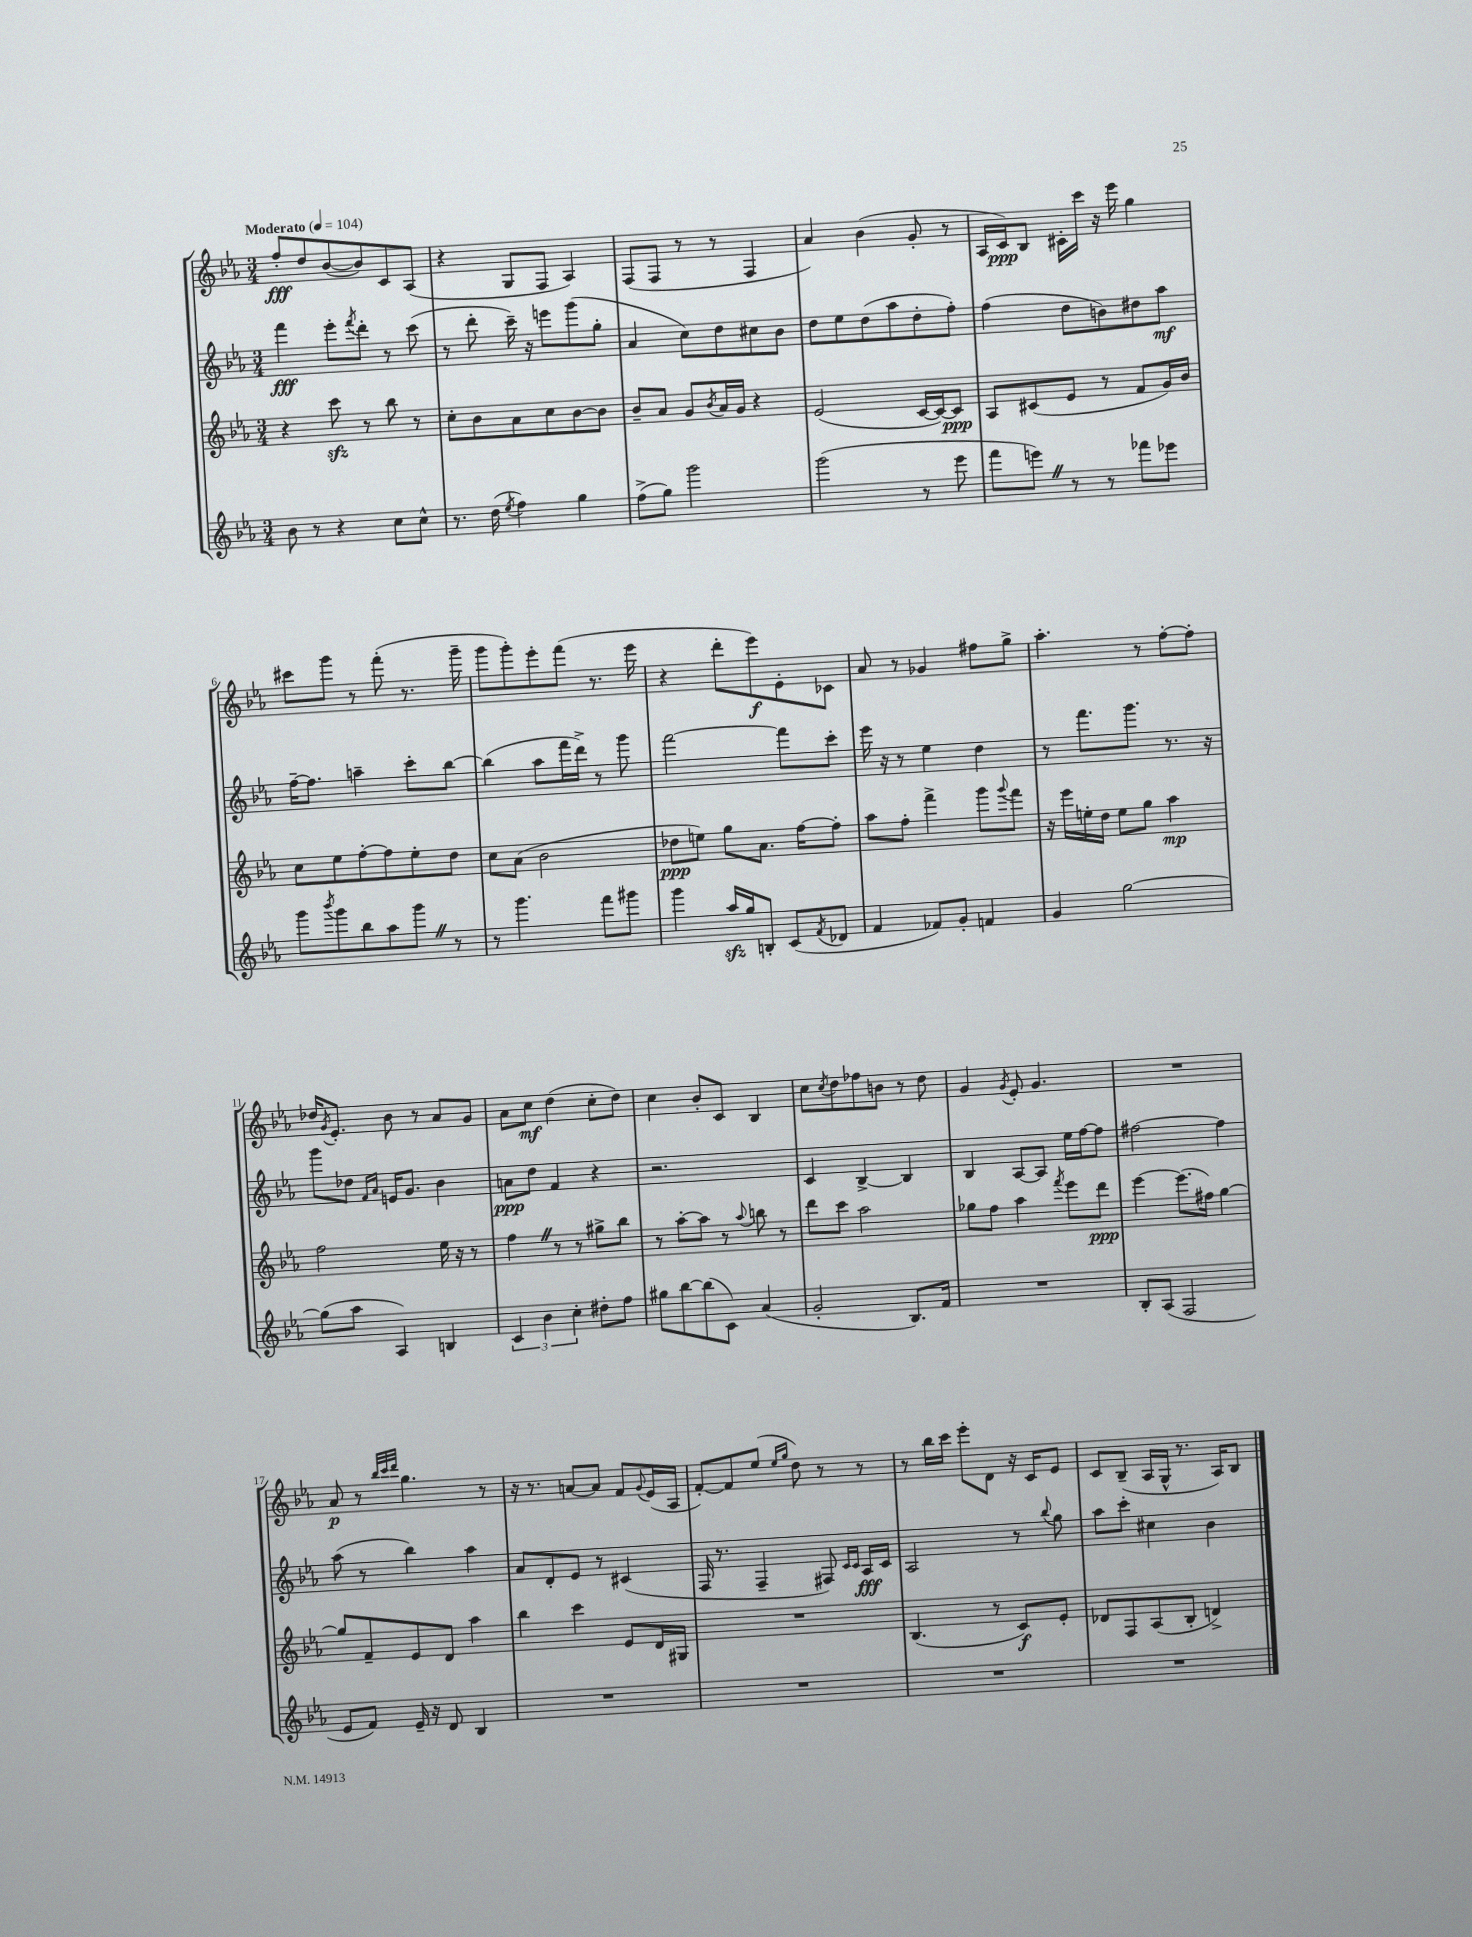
<<
\new StaffGroup <<
\new Staff = "s0" {
    \clef treble \key ees \major \numericTimeSignature \time 3/4 \tempo "Moderato" 4 = 104
    f''8-.\fff d''8 bes'8~( bes'8) c'8 aes8( |
    r4 g8 f8 aes4) |
    f8( f8 r8 r8 f4 |
    aes'4) bes'4( g'8-. r8 |
    aes16 c'16\ppp) bes8 cis'16-. c'''16 r16 ees'''16 g''4 |
    cis'''8 g'''8 r8 f'''8-.( r8. g'''16-- |
    g'''8 g'''8-.) ees'''8-. f'''8( r8. ees'''16 |
    r4 d'''8-. ees'''8\f) ees'8-. ces'8 |
    aes'8 r8 ges'4 fis''8 g''8-> |
    aes''4.-. r8 f''8~-. f''8-. |
    des''16 \acciaccatura { g'8 } ees'8.-. bes'8 r8 aes'8 g'8 |
    aes'8 c''8\mf d''4( c''8-. d''8) |
    c''4 bes'8-. c'8 bes4 |
    c''8 \acciaccatura { c''8 } d''8 fes''8 b'8 r8 d''8 |
    g'4 \acciaccatura { g'8 } ees'8-. g'4. |
    R2. |
    aes'8\p r8 \grace { bes''32 c'''32 d'''32 } g''4. r8 |
    r16 r8. a'8~ a'8 f'8 \appoggiatura { g'8 } ees'16( aes16 |
    f'8~-.) f'8 ees''8( \grace { ees''16 g''16 } d''8) r8 r8 |
    r8 bes''16 c'''16 ees'''8-. d'8 r16 c'16 ees'8 |
    c'8 bes8--( aes16 g16-^ r8. aes16) bes8 \bar "|." |
}
\new Staff = "s1" {
    \clef treble \key ees \major \numericTimeSignature \time 3/4
    f'''4\fff ees'''8-. \acciaccatura { f'''8 } d'''8-. r8 c'''8( |
    r8 d'''8-. c'''16--) r16 e'''8 g'''8( g''8-. |
    aes'4 c''8) d''8 cis''8 bes'8 |
    d''8 ees''8 d''8( aes''8 d''8-. f''8-.) |
    f''4( d''8 b'8) dis''8 aes''8\mf |
    f''16~-- f''8. a''4-- c'''8-. bes''8~ |
    bes''4( aes''8 f'''16 d'''16->) r8 g'''8 |
    f'''2~ f'''8 c'''8-. |
    ees'''16 r16 r8 ees''4 d''4 |
    r8 f'''8. g'''8. r8. r16 |
    g'''8 des''8 \grace { f'16 aes'16 } e'16 g'8. bes'4 |
    a'8\ppp d''8 f'4 r4 |
    r2. |
    c'4 bes4~-> bes4 |
    bes4 aes8~ aes8 ees''16 f''16~ f''8 |
    fis''2~ fis''4 |
    aes''8( r8 bes''4) aes''4 |
    aes'8 d'8-. ees'8 r8 cis'4( |
    f16 r8. f4-- fis8) \grace { c'16 c'16 } aes16\fff c'16 |
    aes2 r8 \appoggiatura { bes''8 } g''8 |
    aes''8 c'''8-. cis''4 bes'4 \bar "|." |
}
\new Staff = "s2" {
    \clef treble \key ees \major \numericTimeSignature \time 3/4
    r4 c'''8\sfz r8 bes''8 r8 |
    c''8-. bes'8 aes'8 c''8 bes'8~ bes'8 |
    bes'8-- aes'8 g'8 \acciaccatura { bes'8 } aes'16 g'16 r4 |
    ees'2( c'16~ c'16~) c'8\ppp |
    aes8 cis'8( ees'8 r8 f'8 g'16) bes'16 |
    c''8 ees''8 f''8~-. f''8 ees''8-. d''8 |
    c''8 aes'8( bes'2 |
    des''8\ppp e''8) g''8 aes'8. f''16~ f''8-. |
    aes''8 f''8-. f'''4-> g'''8 \appoggiatura { g'''8 } f'''8 |
    r16 ees'''16 e''16-. d''16 e''8 g''8 aes''4\mp |
    f''2 ees''16 r16 r8 |
    f''4 \once \override BreathingSign.text = \markup { \musicglyph "scripts.caesura.straight" } \breathe r8 r8 gis''8-> bes''8 |
    r8 aes''8~-. aes''8 r8 \appoggiatura { aes''8 } b''8 r8 |
    d'''8 c'''8 aes''2 |
    ges''8 f''8 aes''4 \acciaccatura { f'''8 } ees'''8 d'''8\ppp |
    ees'''4~ ees'''8.( fis''16) g''4~ |
    g''8 f'8-- ees'8 d'8 aes''4 |
    bes''4 c'''4 ees'8 d'16 gis16 |
    R2. |
    bes4.( r8 c'8\f) ees'8-. |
    des'8 f8 aes8( bes8-. d'4->) \bar "|." |
}
\new Staff = "s3" {
    \clef treble \key ees \major \numericTimeSignature \time 3/4
    bes'8 r8 r4 c''8 c''8-^ |
    r8. d''16( \acciaccatura { ees''8 } f''4) g''4 |
    f''8->( g''8) g'''2 |
    g'''2( r8 ees'''8 |
    f'''8 e'''8) \once \override BreathingSign.text = \markup { \musicglyph "scripts.caesura.straight" } \breathe r8 r8 fes'''8 ees'''8 |
    g'''8 \acciaccatura { bes'''8 } g'''8 bes''8 aes''8 g'''8 \once \override BreathingSign.text = \markup { \musicglyph "scripts.caesura.straight" } \breathe r8 |
    r8 g'''4. f'''8 gis'''8 |
    g'''4 aes''16\sfz g''16 b8-. c'8( \acciaccatura { f'8 } des'8 |
    f'4 fes'8) g'8-. f'4 |
    g'4 g''2~ |
    g''8( aes''8 aes4) b4 |
    \tuplet 3/2 { c'4 bes'4 c''4-. } dis''8-. f''8 |
    gis''8 bes''8~ bes''8( c'8) aes'4( |
    g'2-. bes8.) f'16 |
    R2. |
    bes8-. aes8( f2 |
    ees'8 f'8) ees'16-- r16 d'8 bes4 |
    R2. |
    R2. |
    R2. |
    R2. \bar "|." |
}
>>
>>
